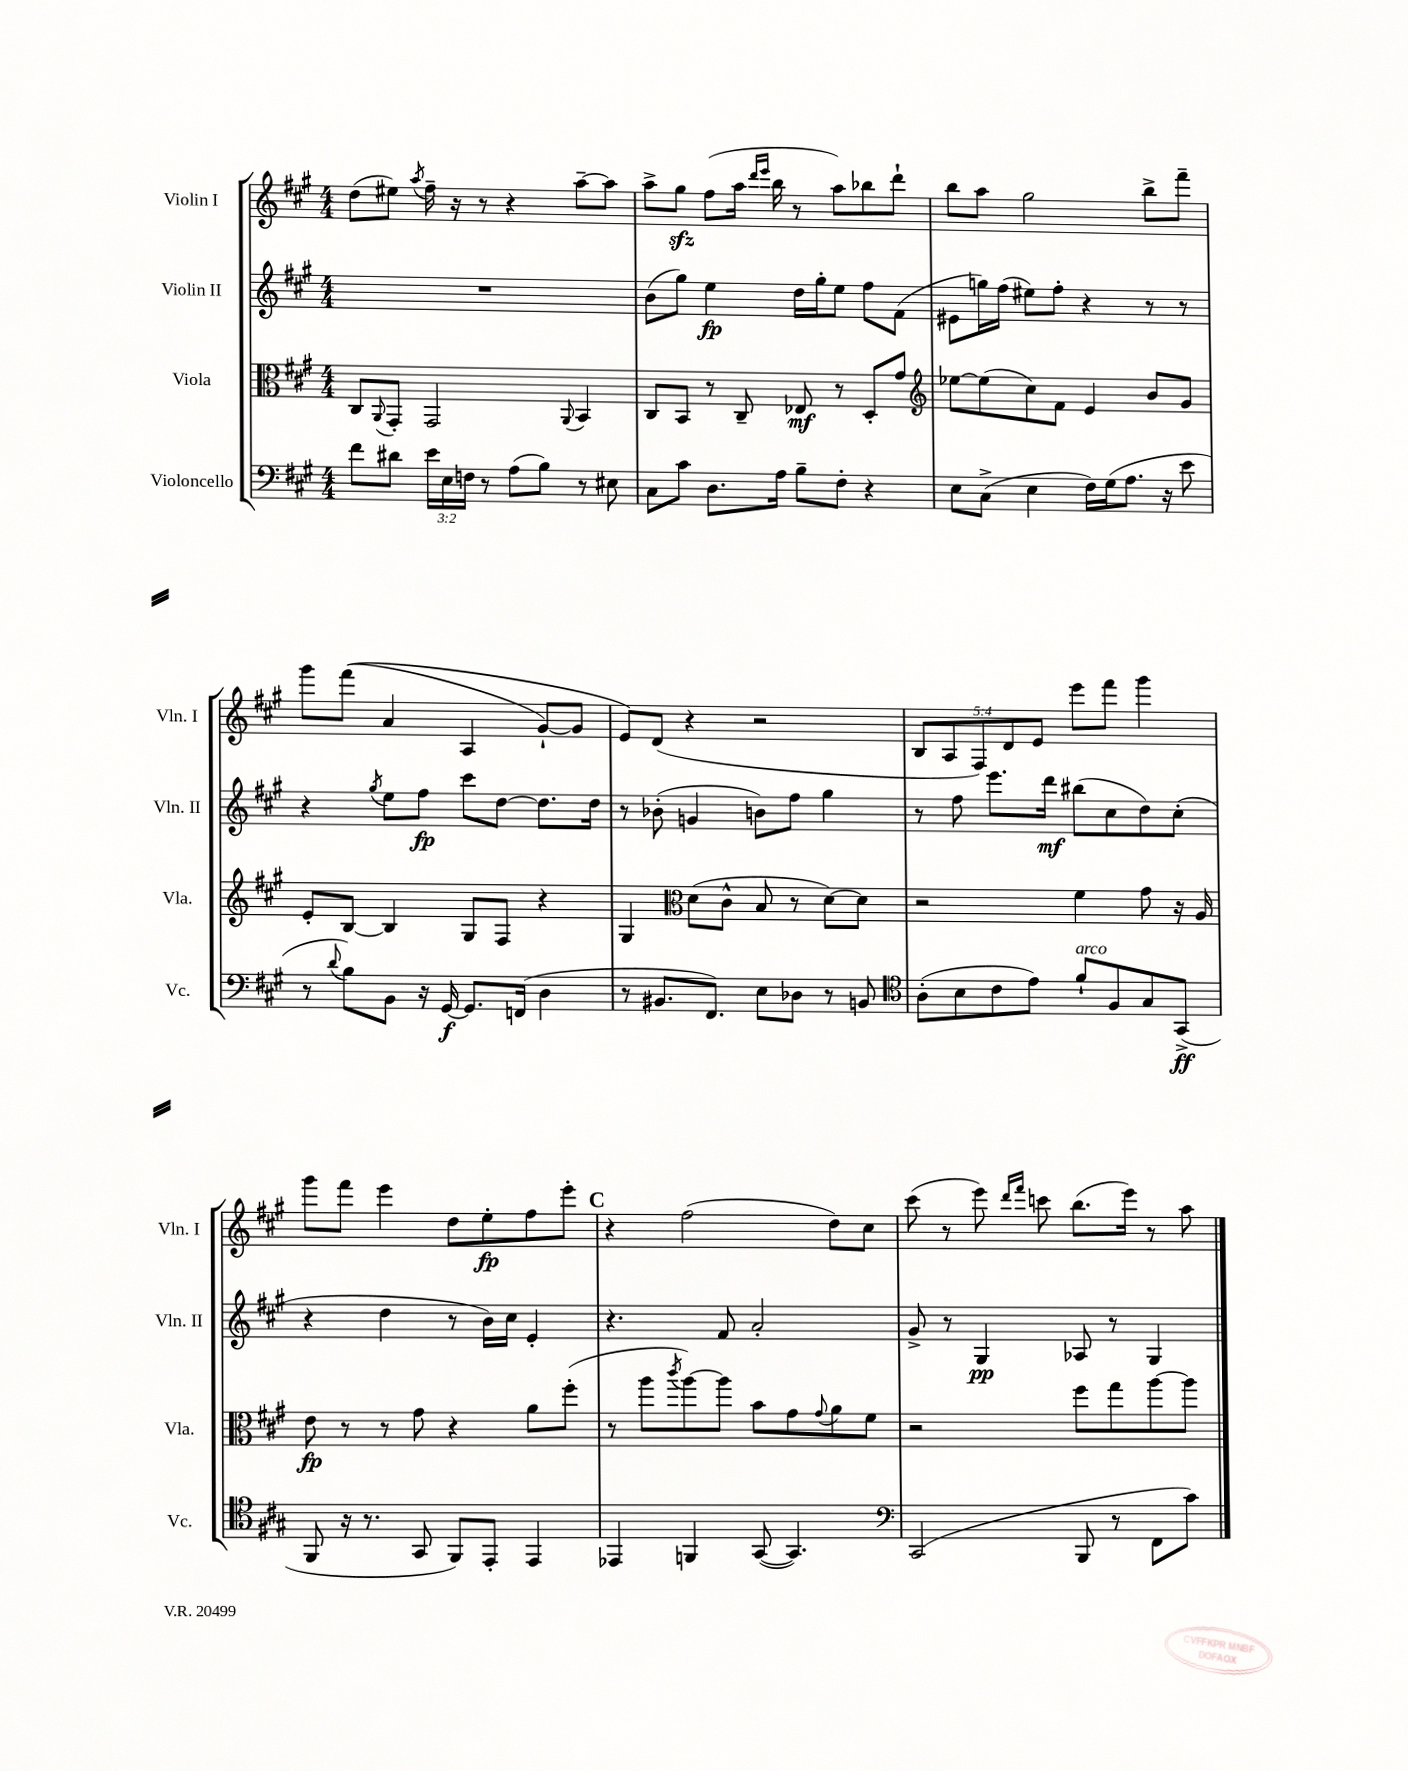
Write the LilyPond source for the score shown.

<<
\new StaffGroup <<
\new Staff = "s0" \with { instrumentName = "Violin I" shortInstrumentName = "Vln. I" } {
    \clef treble \key a \major \numericTimeSignature \time 4/4 \override Staff.TupletNumber.text = #tuplet-number::calc-fraction-text
    d''8( eis''8) \acciaccatura { a''8 } fis''16-- r16 r8 r4 a''8~-- a''8 |
    a''8-> gis''8\sfz fis''8( a''16 \grace { d'''16 e'''16 } b''16 r8 a''8) bes''8 d'''8-! |
    b''8 a''8 gis''2 b''8-> fis'''8-- |
    gis'''8 fis'''8(\( a'4 a4 gis'8~-!) gis'8 |
    e'8\) d'8( r4 r2 |
    \tuplet 5/4 { b8 a8 fis8) d'8 e'8 } e'''8 fis'''8 gis'''4 |
    gis'''8 fis'''8 e'''4 d''8 e''8-.\fp fis''8 e'''8-. |
    \mark \markup { \bold "C" } r4 fis''2( d''8) cis''8 |
    cis'''8( r8 e'''8) \grace { d'''16 fis'''16 } c'''8 b''8.( e'''16) r8 a''8 \bar "|." |
}
\new Staff = "s1" \with { instrumentName = "Violin II" shortInstrumentName = "Vln. II" } {
    \clef treble \key a \major \numericTimeSignature \time 4/4
    R1 |
    b'8( gis''8) e''4\fp d''16 gis''16-. e''8 fis''8 fis'8( |
    eis'8 g''16) fis''16( eis''8) fis''8-. r4 r8 r8 |
    r4 \acciaccatura { gis''8 } e''8 fis''8\fp cis'''8 d''8~ d''8. d''16 |
    r8 bes'8-.( g'4 b'8) fis''8 gis''4 |
    r8 fis''8 e'''8. d'''16\mf bis''8( cis''8 d''8) cis''8-.( |
    r4 d''4 r8 b'16) cis''16 e'4-. |
    \mark \markup { \bold "C" } r4. fis'8 a'2-. |
    gis'8-> r8 gis4\pp aes8 r8 gis4 \bar "|." |
}
\new Staff = "s2" \with { instrumentName = "Viola" shortInstrumentName = "Vla." } {
    \clef alto \key a \major \numericTimeSignature \time 4/4
    cis8 \appoggiatura { a,8 } gis,8-. gis,2 \appoggiatura { a,8 } b,4 |
    cis8 b,8 r8 cis8-- ees8\mf r8 d8-. gis'8 |
    \clef treble ees''8~ ees''8( cis''8) fis'8 e'4 b'8 gis'8 |
    e'8-. b8~ b4 gis8 fis8 r4 |
    gis4 \clef alto d'8( cis'8-^ b8 r8 d'8~) d'8 |
    r2 fis'4 gis'8 r16 a16 |
    e'8\fp r8 r8 gis'8 r4 a'8 fis''8-.( |
    \mark \markup { \bold "C" } r8 a''8 \acciaccatura { cis'''8 } a''8~) a''8 b'8 gis'8 \appoggiatura { gis'8 } a'8 fis'8 |
    r2 fis''8 gis''8 a''8~ a''8 \bar "|." |
}
\new Staff = "s3" \with { instrumentName = "Violoncello" shortInstrumentName = "Vc." } {
    \clef bass \key a \major \numericTimeSignature \time 4/4 \override Staff.TupletNumber.text = #tuplet-number::calc-fraction-text
    fis'8 dis'8 \tuplet 3/2 { e'16 e16 f16 } r8 a8( b8) r8 eis8 |
    cis8 cis'8 d8. a16 b8-- fis8-. r4 |
    e8 cis8->( e4 fis16) gis16( a8. r16 e'8 |
    r8 \appoggiatura { d'8 } b8) b,8 r16 gis,16~\f gis,8. f,16( d4 |
    r8 bis,8. fis,8.) e8 des8 r8 b,8 |
    \clef tenor a8-.( b8 cis'8 e'8) fis'8-!^\markup { \italic "arco" } fis8 gis8 gis,8->\ff( |
    fis,8 r16 r8. gis,8 fis,8) e,8-. e,4 |
    \mark \markup { \bold "C" } ees,4 f,4 gis,8~( gis,4.) |
    \clef bass cis,2( b,,8 r8 fis,8 cis'8) \bar "|." |
}
>>
>>
\layout { \context { \Score \remove "Bar_number_engraver" } }
